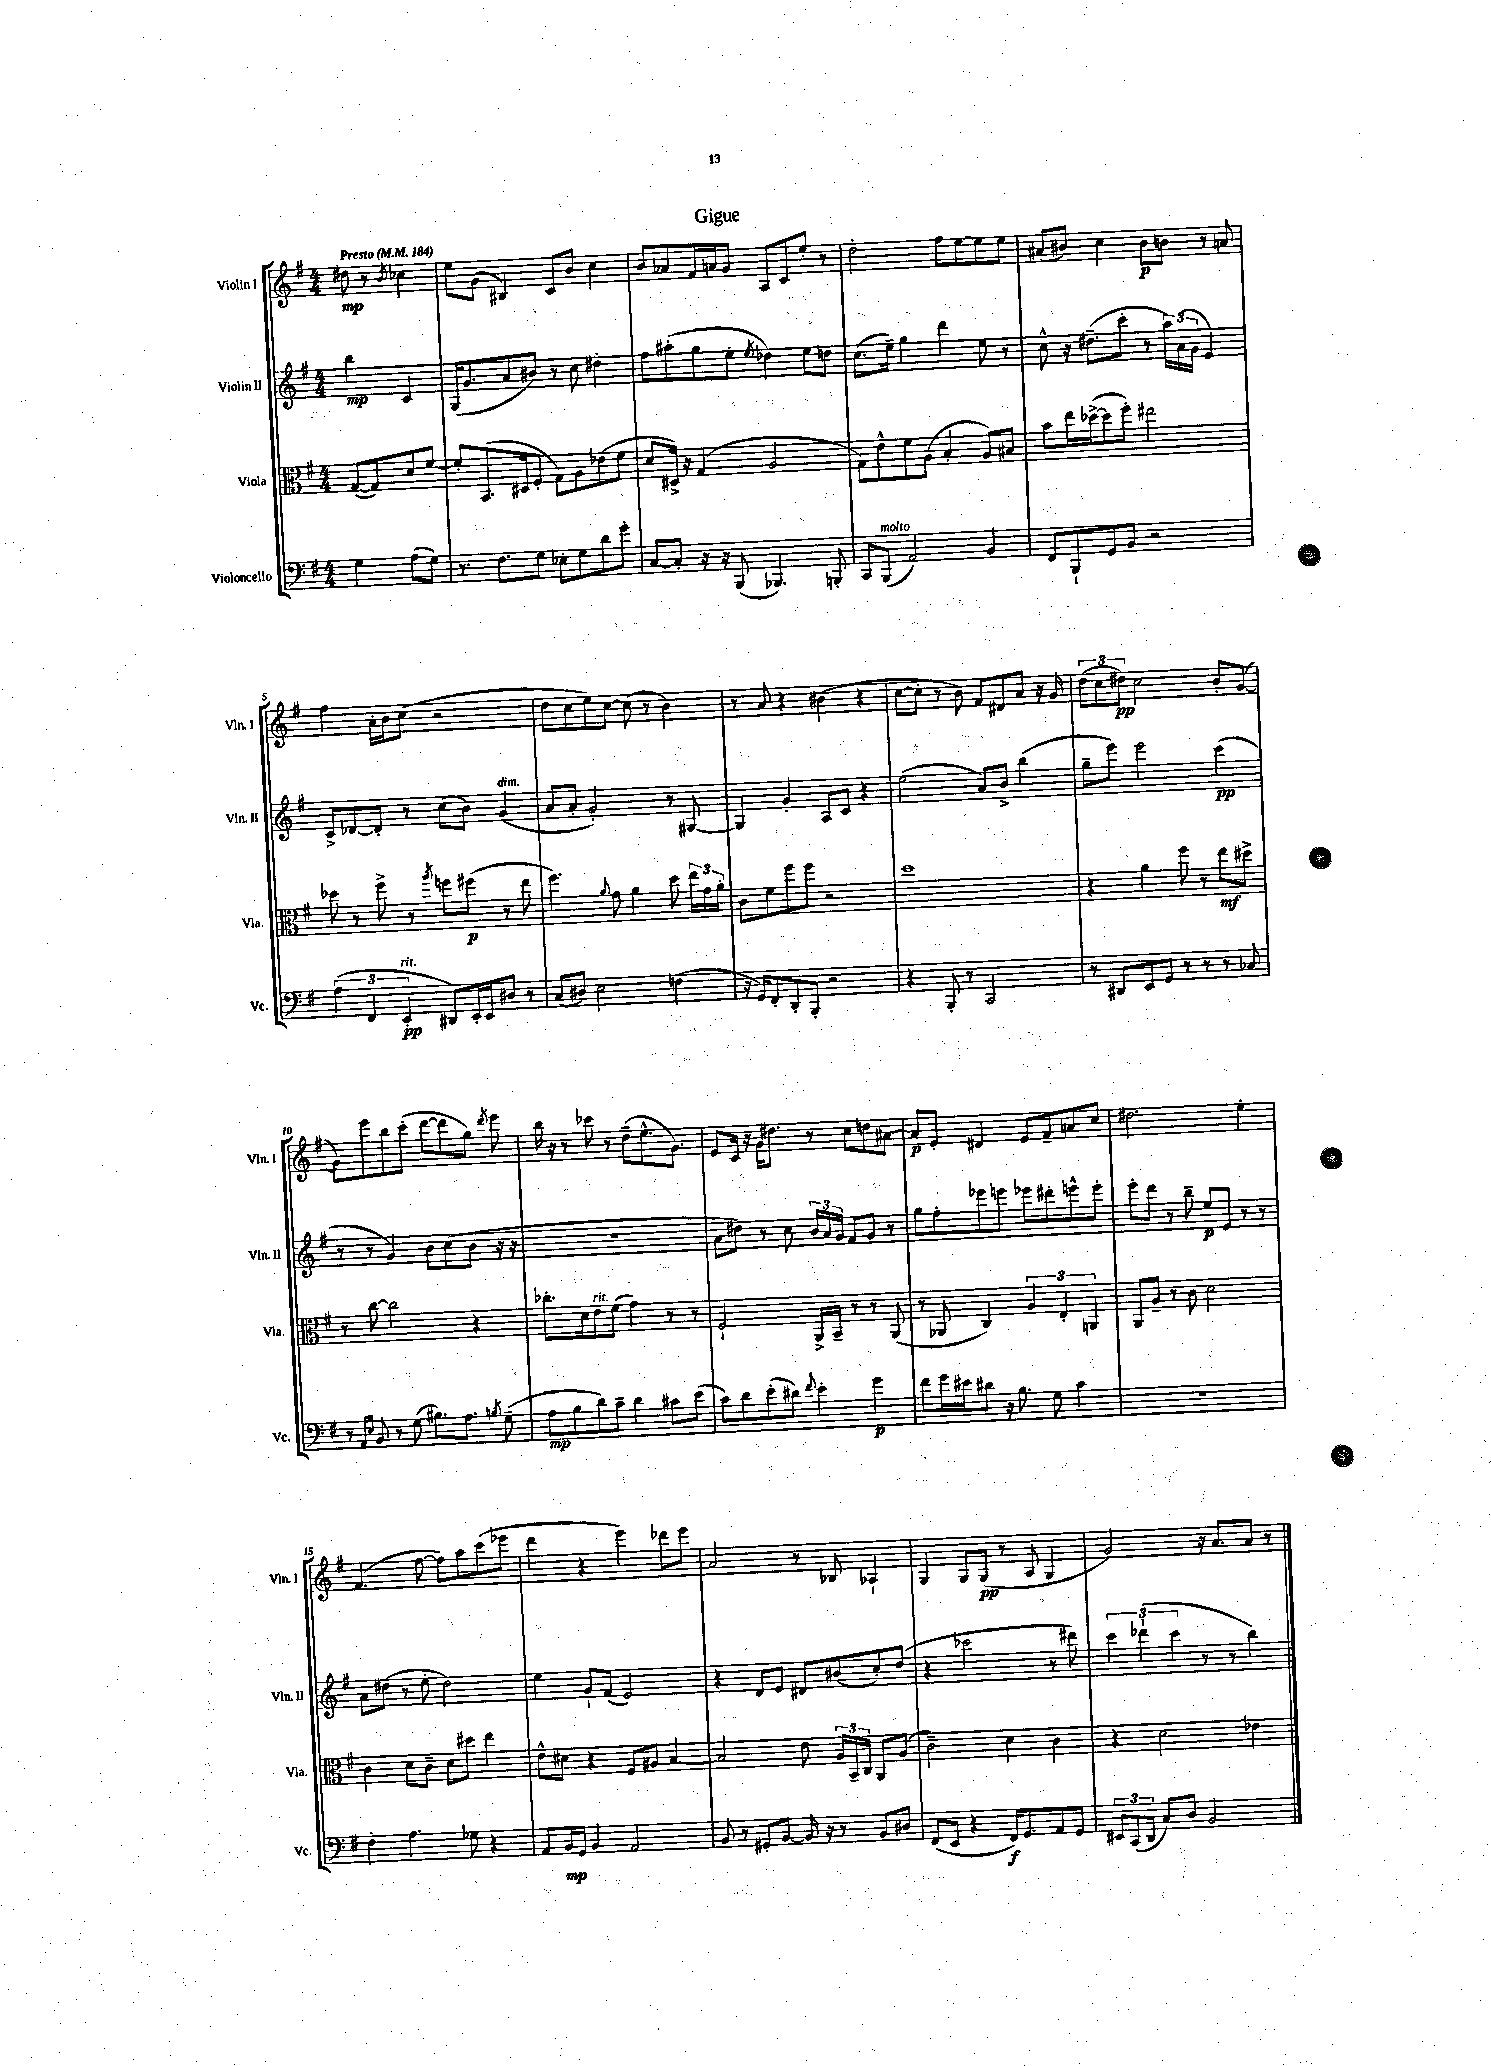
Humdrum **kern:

**kern	**dynam	**kern	**dynam	**kern	**dynam	**kern	**dynam
*part4	*part4	*part3	*part3	*part2	*part2	*part1	*part1
*staff4	*staff4	*staff3	*staff3	*staff2	*staff2	*staff1	*staff1
*I"Violoncello	*	*I"Viola	*	*I"Violin II	*	*I"Violin I	*
*I'Vc.	*	*I'Vla.	*	*I'Vln. II	*	*I'Vln. I	*
*clefF4	*	*clefC3	*	*clefG2	*	*clefG2	*
*k[f#]	*	*k[f#]	*	*k[f#]	*	*k[f#]	*
*M4/4	*	*M4/4	*	*M4/4	*	*M4/4	*
*MM184	*	*MM184	*	*MM184	*	*MM184	*
=	=	=	=	=	=	=	=
!	!	!	!	!	!	!LO:TX:a:B:t=Presto	!
4G\	.	([8G/L	.	4bb\	mp	8dd#X\	mp
.	.	8G/])	.	.	.	8r	.
.	.	.	.	.	.	8qb/	.
(8A\L	.	8d/	.	4c/	.	4cc-X\	.
8G\J)	.	[8f#/J	.	.	.	.	.
=1	=1	=1	=1	=1	=1	=1	=1
8.r	.	8f#'/L]	.	(16G/KL	.	8ee\L	.
.	.	.	.	8.g/	.	.	.
.	.	(8.BB/	.	.	.	(8g\J	.
8.F#\L	.	.	.	.	.	.	.
.	.	.	.	8a/	.	4B#X/)	.
.	.	16D#X/k	.	.	.	.	.
8G\J	.	8F#'/J	.	8b#X/J)	.	.	.
8E-X'\L	.	8G\L)	.	8r	.	8c/L	.
8G\	.	8A\	.	8cc\	.	8b/J	.
8d\	.	(8e-X\	.	4dd#X'\	.	4cc\	.
8g'\J	.	8f#\J	.	.	.	.	.
=2	=2	=2	=2	=2	=2	=2	=2
[8C/L	.	8d/L	.	8ff#\L	.	8b/L	.
8C'/J]	.	16D#X^/Jk)	.	(8aa#X'\	.	8a-X/	.
.	.	16r	.	.	.	.	.
16r	.	(4G/	.	8gg\	.	16f#/L	.
16r	.	.	.	.	.	16an/J	.
(8BBB/	.	.	.	8ee'\J	.	8g/J	.
.	.	.	.	8qee/	.	.	.
4.BBB-X/)	.	2A/	.	4dd-X\)	.	8A/L	.
.	.	.	.	.	.	8c/	.
.	.	.	.	8ee\L	.	8ee'/J	.
8BBBn'/	.	.	.	8ddn\J	.	8r	.
=3	=3	=3	=3	=3	=3	=3	=3
8CC/L	.	8G\L)	.	(8.cc\L	.	2dd'\	.
!LO:TX:a:i:t=molto	!	!	!	!	!	!	!
(8BBB/J	.	8e^^\	.	.	.	.	.
.	.	.	.	16ee~\Jk)	.	.	.
2AA/)	.	8f#\	.	4gg\	.	.	.
.	.	(8A\J	.	.	.	.	.
.	.	4B'/	.	4ddd\	.	8ff#\L	.
.	.	.	.	.	.	[8ee\	.
4BB/	.	8A/L)	.	8ee\	.	8ee\]	.
.	.	8B#X/J	.	8r	.	8ee\J	.
=4	=4	=4	=4	=4	=4	=4	=4
8FF#/L	.	8b\L	.	8cc^^\	.	(8a#X/L	.
8BBB`/	.	16ee\L	.	16r	.	8b#X/J)	.
.	.	([16dd-X^\J	.	(8.dd#X~\L	.	.	.
8GG/	.	8dd-\]	.	.	.	4cc\	.
8BB/J	.	8ff#'\J)	.	8ccc'\J	.	.	.
2r	.	2ee#X\	.	8r	.	8b#\L	p
.	.	.	.	24aa\LL)	.	8bn\J	.
.	.	.	.	(24a\	.	.	.
.	.	.	.	24g\JJ	.	.	.
.	.	.	.	4e/)	.	8r	.
.	.	.	.	.	.	8an/	.
!!LO:LB:g=z
=5	=5	=5	=5	=5	=5	=5	=5
(6A\	.	8dd-X\	.	8c^/L	.	4ff#\	.
.	.	8r	.	[8d-X/	.	.	.
6FF#/	.	.	.	.	.	.	.
.	.	8ff#^\	.	8d-'/J]	.	16a'\LL	.
.	.	.	.	.	.	16b\J	.
!LO:TX:a:i:t=rit.	!	!	!	!	!	!	!
6EE'/	pp	.	.	.	.	.	.
.	.	8r	.	8r	.	(8cc\J	.
.	.	8qaa/	.	.	.	.	.
8DD#X/L)	.	8ffn\L	.	(8cc\L	.	2r	.
16EE'/L	.	(8ff#X\J	p	8b\J)	.	.	.
16EE/J	.	.	.	.	.	.	.
!	!	!	!	!LO:TX:a:i:t=dim.	!	!	!
8D#X/J	.	8r	.	(4g/	.	.	.
8r	.	8ee\	.	.	.	.	.
=6	=6	=6	=6	=6	=6	=6	=6
(8C/L	.	4.ff#\)	.	8a/L	.	8dd\L	.
8D#X/J)	.	.	.	8a'/J	.	8cc\	.
2E\	.	.	.	2g'/)	.	8ee\)	.
.	.	8qqa/	.	.	.	.	.
.	.	8g\	.	.	.	[8cc\J	.
.	.	4a\	.	.	.	(8cc\]	.
.	.	.	.	.	.	8r	.
(4Fn\	.	8dd\	.	8r	.	4b\)	.
.	.	24ee\LL	.	[8G#X/	.	.	.
.	.	24g\	.	.	.	.	.
.	.	24a'\JJ	.	.	.	.	.
=7	=7	=7	=7	=7	=7	=7	=7
16r	.	8c\L	.	4G#/]	.	8r	.
16GG/KL)	.	.	.	.	.	.	.
8FF#'/	.	8f#\	.	.	.	8a/	.
8DD'/	.	8ff#\	.	4g'/	.	4r	.
8BBB'/J	.	8ff#\J	.	.	.	.	.
2r	.	2r	.	8A/L	.	(4b#X\	.
.	.	.	.	8c/J	.	.	.
.	.	.	.	4r	.	4r	.
=8	=8	=8	=8	=8	=8	=8	=8
4r	.	1dd	.	(2ee\	.	[8cc\L	.
.	.	.	.	.	.	8cc'\J]	.
8BBB'/	.	.	.	.	.	8r	.
8r	.	.	.	.	.	8b\)	.
2CC/	.	.	.	8a/L)	.	8f#/L	.
.	.	.	.	8b^/J	.	8d#X/	.
.	.	.	.	(4bb\	.	8a/J	.
.	.	.	.	.	.	16r	.
.	.	.	.	.	.	16g/	.
=9	=9	=9	=9	=9	=9	=9	=9
8r	.	4r	.	8gg~\L	.	(12dd\L	.
.	.	.	.	.	.	12cc\	.
8DD#X/L	.	.	.	8eee\J)	.	.	.
.	.	.	.	.	.	12dd#X\J)	pp
8EE/	.	4a\	.	2eee\	.	2cc\	.
8GG/J	.	.	.	.	.	.	.
8r	.	8ff#\	.	.	.	.	.
8r	.	8r	.	.	.	.	.
8r	.	8ee\L	mf	(4ccc\	pp	8b'/L	.
8C-X/	.	8dd#X^\J	.	.	.	([8g/J	.
!!LO:LB:g=z
=10	=10	=10	=10	=10	=10	=10	=10
8r	.	8r	.	8r	.	8g\L])	.
16qqAA/LL	.	.	.	.	.	.	.
16qqE/JJ	.	.	.	.	.	.	.
8BB/	.	[8cc\	.	8r	.	8eee\	.
8r	.	2cc\]	.	4g/)	.	8bb\	.
(8G\	.	.	.	.	.	(8ccc'\J	.
8.B#X\L)	.	.	.	8b\L	.	[8ddd\L	.
.	.	.	.	(8cc\	.	8ddd\]	.
8.A\J	.	.	.	.	.	.	.
.	.	4r	.	8b\J	.	8gg\J)	.
8qBn/	.	.	.	.	.	8qddd/	.
(8G~\	.	.	.	16r	.	8eee\	.
.	.	.	.	16r	.	.	.
=11	=11	=11	=11	=11	=11	=11	=11
8A\L	mp	8.cc-X'\L	.	1r	.	16bb\	.
.	.	.	.	.	.	16r	.
8B\	.	.	.	.	.	8r	.
.	.	16d\k	.	.	.	.	.
!	!	!LO:TX:a:i:t=rit.	!	!	!	!	!
8d\)	.	8e\	.	.	.	8ccc-X\	.
8c~\J	.	(8f#\J	.	.	.	8r	.
4d\	.	4g\)	.	.	.	(8dd~\L	.
.	.	.	.	.	.	8.ee^^\	.
8c#X\L	.	8r	.	.	.	.	.
.	.	.	.	.	.	8.g\J)	.
(8e\J	.	8r	.	.	.	.	.
=12	=12	=12	=12	=12	=12	=12	=12
8c\L)	.	2F#`/	.	8a\L	.	8e/L	.
8d\	.	.	.	8dd#X\J)	.	16c/Jk	.
.	.	.	.	.	.	16r	.
(8e'\	.	.	.	8r	.	16g\KL	.
.	.	.	.	.	.	8.dd#X\J	.
8d#X\J)	.	.	.	8cc\	.	.	.
8qqf#/	.	.	.	.	.	.	.
4e'\	.	16AA^/LL	.	24b/LL	.	8r	.
.	.	.	.	24a/	.	.	.
.	.	16BB~/JJ	.	.	.	.	.
.	.	.	.	24g/JJ	.	.	.
.	.	8r	.	8f#/L	.	8cc\L	.
4g\	p	8r	.	8g/J	.	8ddn\	.
.	.	(8AA/	.	8r	.	[8a#X\J	.
=13	=13	=13	=13	=13	=13	=13	=13
8f#\L	.	8r	.	8gg\L	.	8a#/L]	p
16g\L	.	8AA-X/	.	8ff#'\	.	8e'/J	.
16e#X\J	.	.	.	.	.	.	.
8d#X\J	.	4C/)	.	8eee-X\	.	4d#X/	.
16r	.	.	.	8eeen\J	.	.	.
8.B\	.	.	.	.	.	.	.
.	.	6A/	.	8eee-X\L	.	8e/L	.
8G\	.	.	.	8ddd#X'\	.	8f#~/	.
.	.	6E'/	.	.	.	.	.
4c\	.	.	.	8eeen^^\	.	8an/	.
.	.	6AAn/	.	.	.	.	.
.	.	.	.	8eee'\J	.	8cc/J	.
=14	=14	=14	=14	=14	=14	=14	=14
1r	.	8AA/L	.	8eee'\L	.	2.dd#X\	.
.	.	8A~/J	.	8ddd\J	.	.	.
.	.	8r	.	8r	.	.	.
.	.	8c\	.	8bb~\	.	.	.
.	.	2d\	.	8ee/L	p	.	.
.	.	.	.	8e/J	.	.	.
.	.	.	.	8r	.	4ee'\	.
.	.	.	.	8r	.	.	.
!!LO:LB:g=z
=15	=15	=15	=15	=15	=15	=15	=15
4F#'\	.	4c\	.	8a\L	.	(4.f#/	.
.	.	.	.	(8dd#X\J	.	.	.
4.A\	.	8d\L	.	8r	.	.	.
.	.	8c~\J	.	8ee'\	.	[8ff#\	.
.	.	8d\L	.	2dd#\)	.	8ff#\L])	.
8G-X\	.	8dd#X\J	.	.	.	8aa\	.
4r	.	4ee\	.	.	.	(8ccc\	.
.	.	.	.	.	.	8eee-X\J	.
=16	=16	=16	=16	=16	=16	=16	=16
8AA/L	.	8e^^\L	.	4ee\	.	4ddd\	.
16BB/L	mp	8d#X\J	.	.	.	.	.
16GG/JJ	.	.	.	.	.	.	.
4BB/	.	4r	.	8g`/L	.	4r	.
.	.	.	.	(8f#/J	.	.	.
2AA/	.	8F#/L	.	2e/)	.	4eee\)	.
.	.	8A#X/J	.	.	.	.	.
.	.	[4B/	.	.	.	8ddd-X\L	.
.	.	.	.	.	.	8eee\J	.
=17	=17	=17	=17	=17	=17	=17	=17
8BB/	.	2B/]	.	4r	.	2a/	.
8r	.	.	.	.	.	.	.
8GG#X'/L	.	.	.	8d/L	.	.	.
[8BB/J	.	.	.	8e/J	.	.	.
16BB/]	.	8e\	.	8d#X/L	.	8r	.
16r	.	.	.	.	.	.	.
8r	.	24A/LL	.	(8b#X/	.	8B-X/	.
.	.	24BB~/	.	.	.	.	.
.	.	24C/JJ	.	.	.	.	.
8BB/L	.	8AA/L	.	8cc'/)	.	4A-X`/	.
8D#X/J	.	(8A/J	.	(8dd/J	.	.	.
=18	=18	=18	=18	=18	=18	=18	=18
(8FF#/L	.	2c~\)	.	4r	.	4G/	.
8EE/J	.	.	.	.	.	.	.
4r	.	.	.	2ccc-X\	.	8G/L	.
.	.	.	.	.	.	(8G/J	pp
16FF#/KL)	f	4d\	.	.	.	8r	.
8.GG/	.	.	.	.	.	.	.
.	.	.	.	.	.	8A/	.
8AA/	.	4c\	.	8r	.	4G/	.
8GG/J	.	.	.	8ddd#X\)	.	.	.
=19	=19	=19	=19	=19	=19	=19	=19
12EE#X/L	.	4r	.	6ccc\	.	2g/)	.
(12CC/	.	.	.	.	.	.	.
12DD/J	.	.	.	(6ddd-X`\	.	.	.
8C/L)	.	2d\	.	.	.	.	.
.	.	.	.	6ccc\	.	.	.
8D/J	.	.	.	.	.	.	.
2BB/	.	.	.	8r	.	16r	.
.	.	.	.	.	.	8.a/L	.
.	.	.	.	8r	.	.	.
.	.	4e-X\	.	4bb\)	.	8a/J	.
.	.	.	.	.	.	8r	.
==	==	==	==	==	==	==	==
*-	*-	*-	*-	*-	*-	*-	*-
